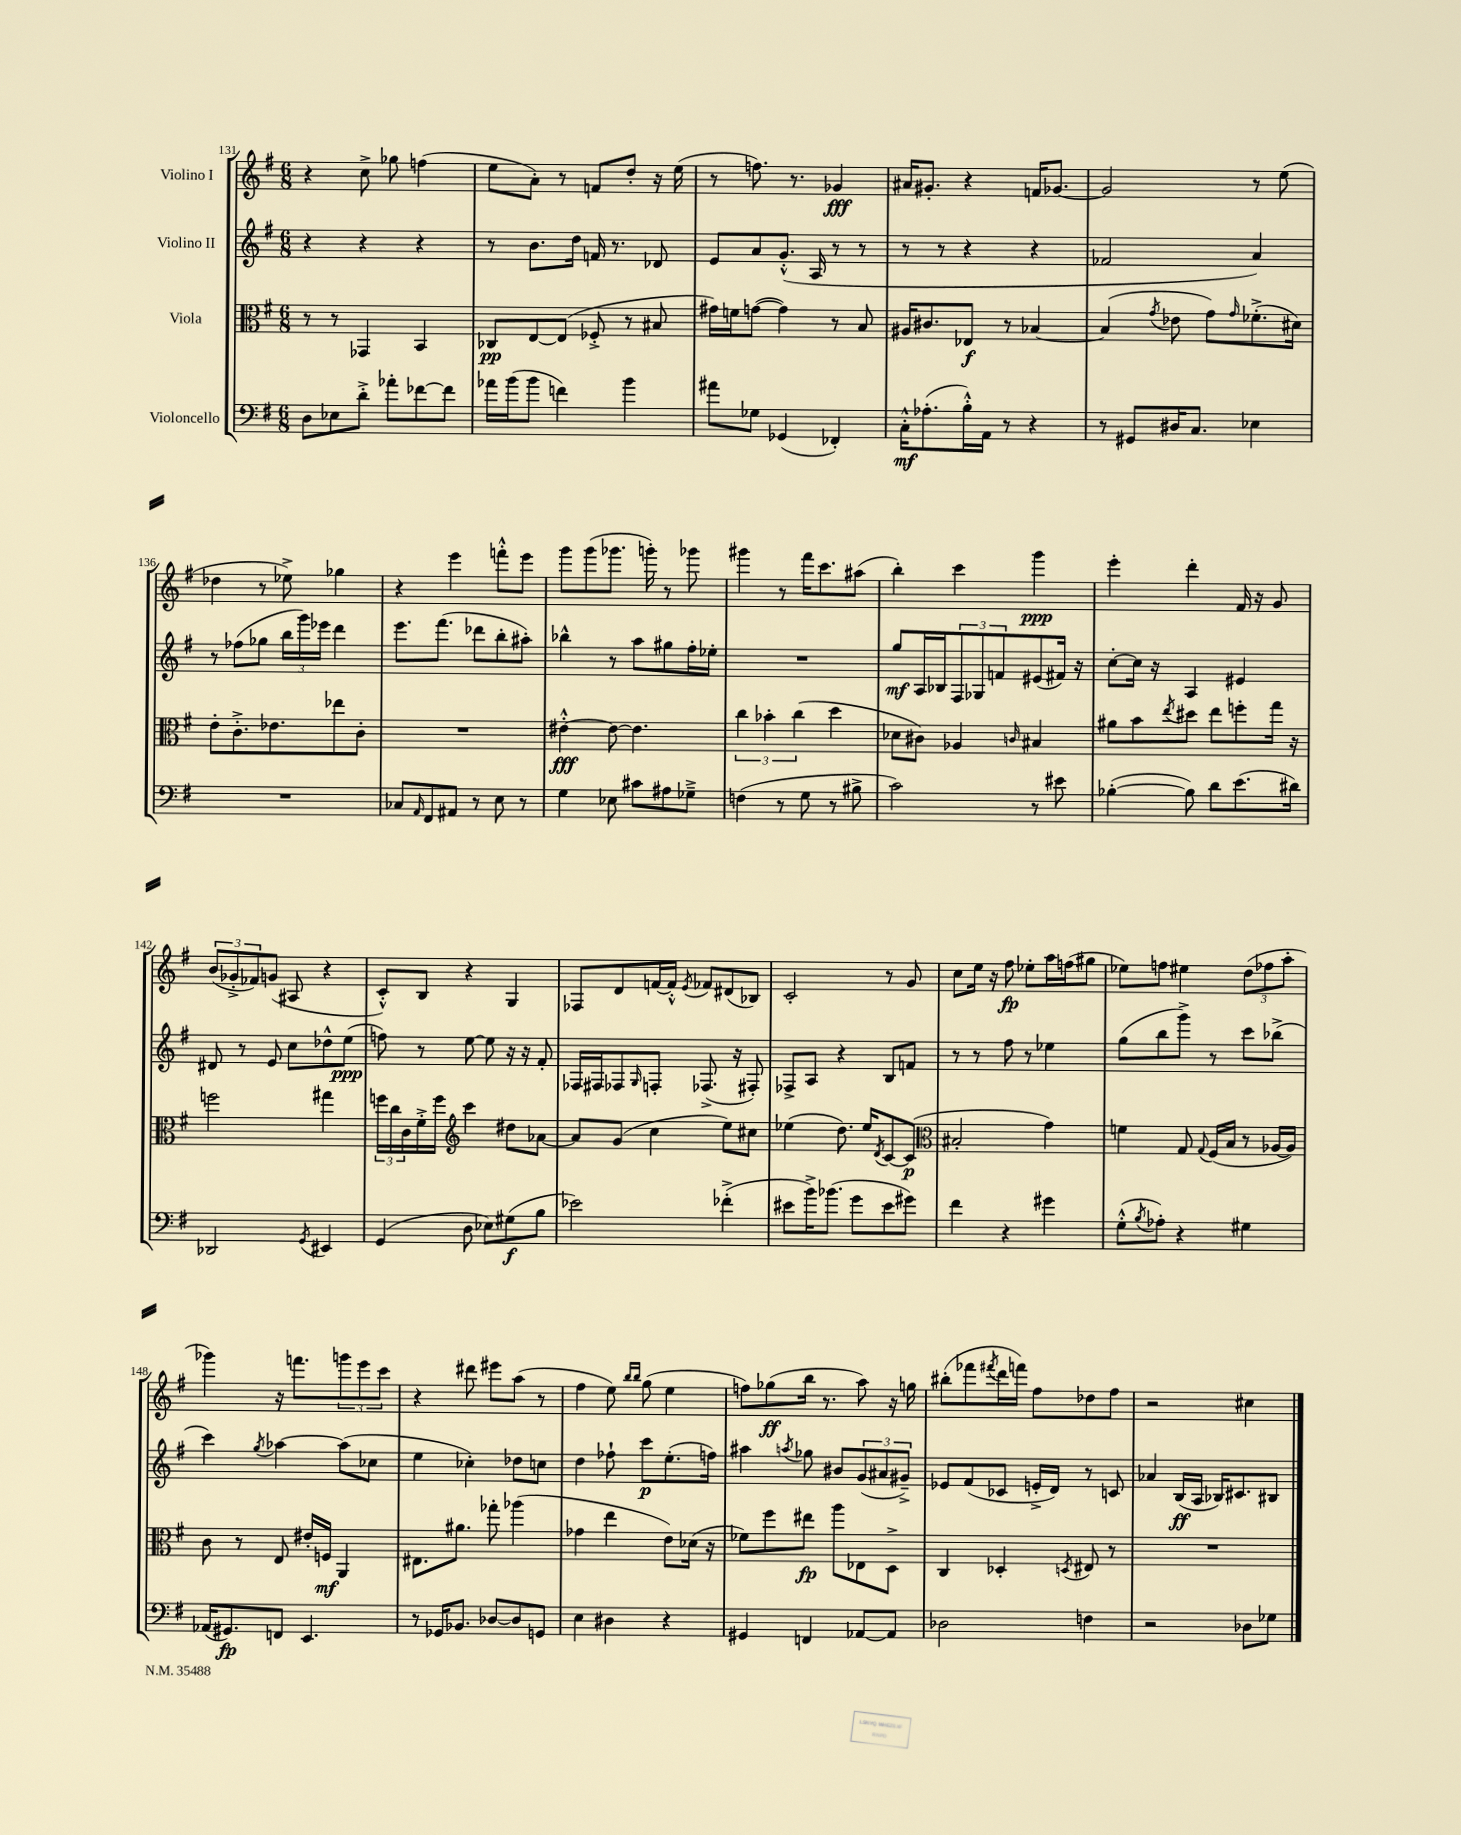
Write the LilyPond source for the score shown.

<<
\new StaffGroup <<
\new Staff = "s0" \with { instrumentName = "Violino I" } {
    \clef treble \key g \major \numericTimeSignature \time 6/8
    r4 c''8-> ges''8 f''4( |
    e''8 a'8-.) r8 f'8 d''8-. r16 e''16( |
    r8 f''8.) r8. ges'4\fff |
    ais'16 gis'8.-. r4 f'16 ges'8.~ |
    ges'2 r8 e''8( |
    des''4 r8 ees''8->) ges''4 |
    r4 e'''4 f'''8-.-^ e'''8 |
    g'''8 g'''8( ges'''8. g'''16-.) r8 ges'''8 |
    gis'''4 r8 fis'''16 c'''8. ais''8( |
    b''4-.) c'''4 g'''4\ppp |
    e'''4-. d'''4-. fis'16 r16 g'8 |
    \tuplet 3/2 { b'8( ges'8-.-> fes'8) } g'8( ais8 r4 |
    c'8-.-^) b8 r4 g4 |
    fes8 d'8 f'16~ f'16-.-^ \acciaccatura { e'8 } fes'8 dis'8( bes8) |
    c'2-. r8 g'8 |
    c''8 e''16 r16 fis''8\fp ees''8-. a''16 f''16( gis''8 |
    ees''8) f''8 eis''4 \tuplet 3/2 { d''8( fes''8 a''8-. } |
    ges'''4) r16 f'''8. \tuplet 3/2 { g'''8 e'''8 c'''8 } |
    r4 dis'''8 eis'''8 a''8( r8 |
    fis''4 e''8) \grace { b''16 b''16 } g''8( e''4 |
    f''8) ges''8\ff( b''16 r8. a''8) r16 g''16 |
    bis''8-.( fes'''8 \acciaccatura { fis'''8 } d'''16 f'''16) fis''8 des''8 fis''8 |
    r2 cis''4 \bar "|." |
}
\new Staff = "s1" \with { instrumentName = "Violino II" } {
    \clef treble \key g \major \numericTimeSignature \time 6/8
    r4 r4 r4 |
    r8 b'8. d''16 f'16 r8. des'8 |
    e'8 a'8 g'8.-.-^( a16 r8 r8 |
    r8 r8 r4 r4 |
    fes'2 a'4) |
    r8 fes''8( ges''8 \tuplet 3/2 { b''16 g'''16) ees'''16 } d'''4 |
    e'''8. fis'''8.( des'''8 b''8-. ais''8-.) |
    bes''4-^ r8 a''8 gis''8 fis''16-. ees''16-. |
    R2. |
    g''8\mf a16 bes16 \tuplet 3/2 { fis8 ges8 f'8 } eis'8( fis'16) r16 |
    c''8~-. c''16 r16 a4 eis'4 |
    dis'8 r8 e'8 c''8 des''8-^ e''8\ppp( |
    f''8) r8 e''8~ e''8 r16 r16 fis'8-. |
    fes16 fis16 fes8 \grace { g16 } f8-. fes8.->( r16 fis8-.) |
    fes8-> a8 r4 b8 f'8 |
    r8 r8 fis''8 r8 ees''4 |
    g''8( b''8 g'''8->) r8 c'''8 bes''8->( |
    c'''4) \acciaccatura { g''8 } aes''4~ aes''8( ces''8 |
    e''4 ces''4-.) des''8 c''8 |
    d''4 fes''8-! c'''8\p e''8.-.( f''16) |
    ais''4 \acciaccatura { a''8 } ges''8 bis'8 \tuplet 3/2 { g'8( ais'8 gis'8--->) } |
    ees'8 fis'8( ces'8 e'16-.-> d'16) r8 c'8 |
    aes'4 b16\ff( a16 bes16) cis'8. bis8 \bar "|." |
}
\new Staff = "s2" \with { instrumentName = "Viola" } {
    \clef alto \key g \major \numericTimeSignature \time 6/8
    r8 r8 ges,4 b,4 |
    ces8\pp e8~ e8( fes8-.-> r8 bis8 |
    gis'16) f'16 g'8~( g'4) r8 b8 |
    ais16 cis'8. ees8\f r8 bes4~ |
    bes4( \acciaccatura { g'8 } ees'8 g'8) \grace { g'16 } fes'8.-.->( dis'16) |
    e'8-. c'8.-.-> ees'8. ees''8 c'8-. |
    R2. |
    eis'4~-.-^\fff eis'8~ eis'4. |
    \tuplet 3/2 { c''4 bes'4-. c''4( } d''4 |
    des'8 cis'8) aes4 \grace { c'16 } bis4 |
    ais'8 b'8 \acciaccatura { e''8 } dis''8 e''8 f''8-. g''16 r16 |
    f''2 gis''4 |
    \tuplet 3/2 { f''16 c''16 c'16 } fis'16-.-> f''16 \clef treble c'''4 dis''8 aes'8~ |
    aes'8 g'8( c''4 e''8) cis''8 |
    ees''4( d''8.) ees''16 \acciaccatura { d'8 } c'8~ c'8\p( |
    \clef alto bis2-. g'4) |
    f'4 g8 \appoggiatura { g8 } fis16( b16 r8 aes16~ aes16) |
    c'8 r8 e8 eis'16-. f16\mf a,4 |
    eis8. ais'8. ges''8-. aes''4( |
    ges'4 e''4 e'8) des'16( r16 |
    fes'8) fis''8 eis''8\fp a''8 ees8 d8-> |
    c4 des4-. \acciaccatura { d8 } eis8 r8 |
    R2. \bar "|." |
}
\new Staff = "s3" \with { instrumentName = "Violoncello" } {
    \clef bass \key g \major \numericTimeSignature \time 6/8
    d8 ees8 d'8-.-> aes'8-. fes'8~ fes'8 |
    aes'16 b'16( b'8 f'4) b'4 |
    ais'8 ges8 ges,4( fes,4-.) |
    c16-.-^\mf aes8.-.( b16-.-^) a,16 r8 r4 |
    r8 gis,8 dis16 c8. ees4 |
    R2. |
    ces8 \grace { a,16 } fis,8 ais,8 r8 e8 r8 |
    g4 ees8 cis'8 ais8 ges8---> |
    f4( r8 g8 r8 bis8-> |
    c'2) r8 eis'8 |
    bes4~-.( bes8) d'8 e'8.( dis'16) |
    des,2 \acciaccatura { g,8 } eis,4 |
    g,4( d8 ees8) gis8\f( b8 |
    ees'2) fes'4-.->( |
    eis'8 b'16->) bes'8.( g'8 eis'8 gis'8) |
    fis'4 r4 gis'4 |
    g8-.-^( \acciaccatura { b8 } aes8-.) r4 gis4 |
    aes,16( gis,8.\fp) f,8 e,4. |
    r8 ges,16 bes,8. des8~ des8 g,8 |
    e4 dis4 r4 |
    gis,4 f,4 aes,8~ aes,8 |
    des2 f4 |
    r2 des8 ges8 \bar "|." |
}
>>
>>
\layout { \context { \Score currentBarNumber = #131 } }
